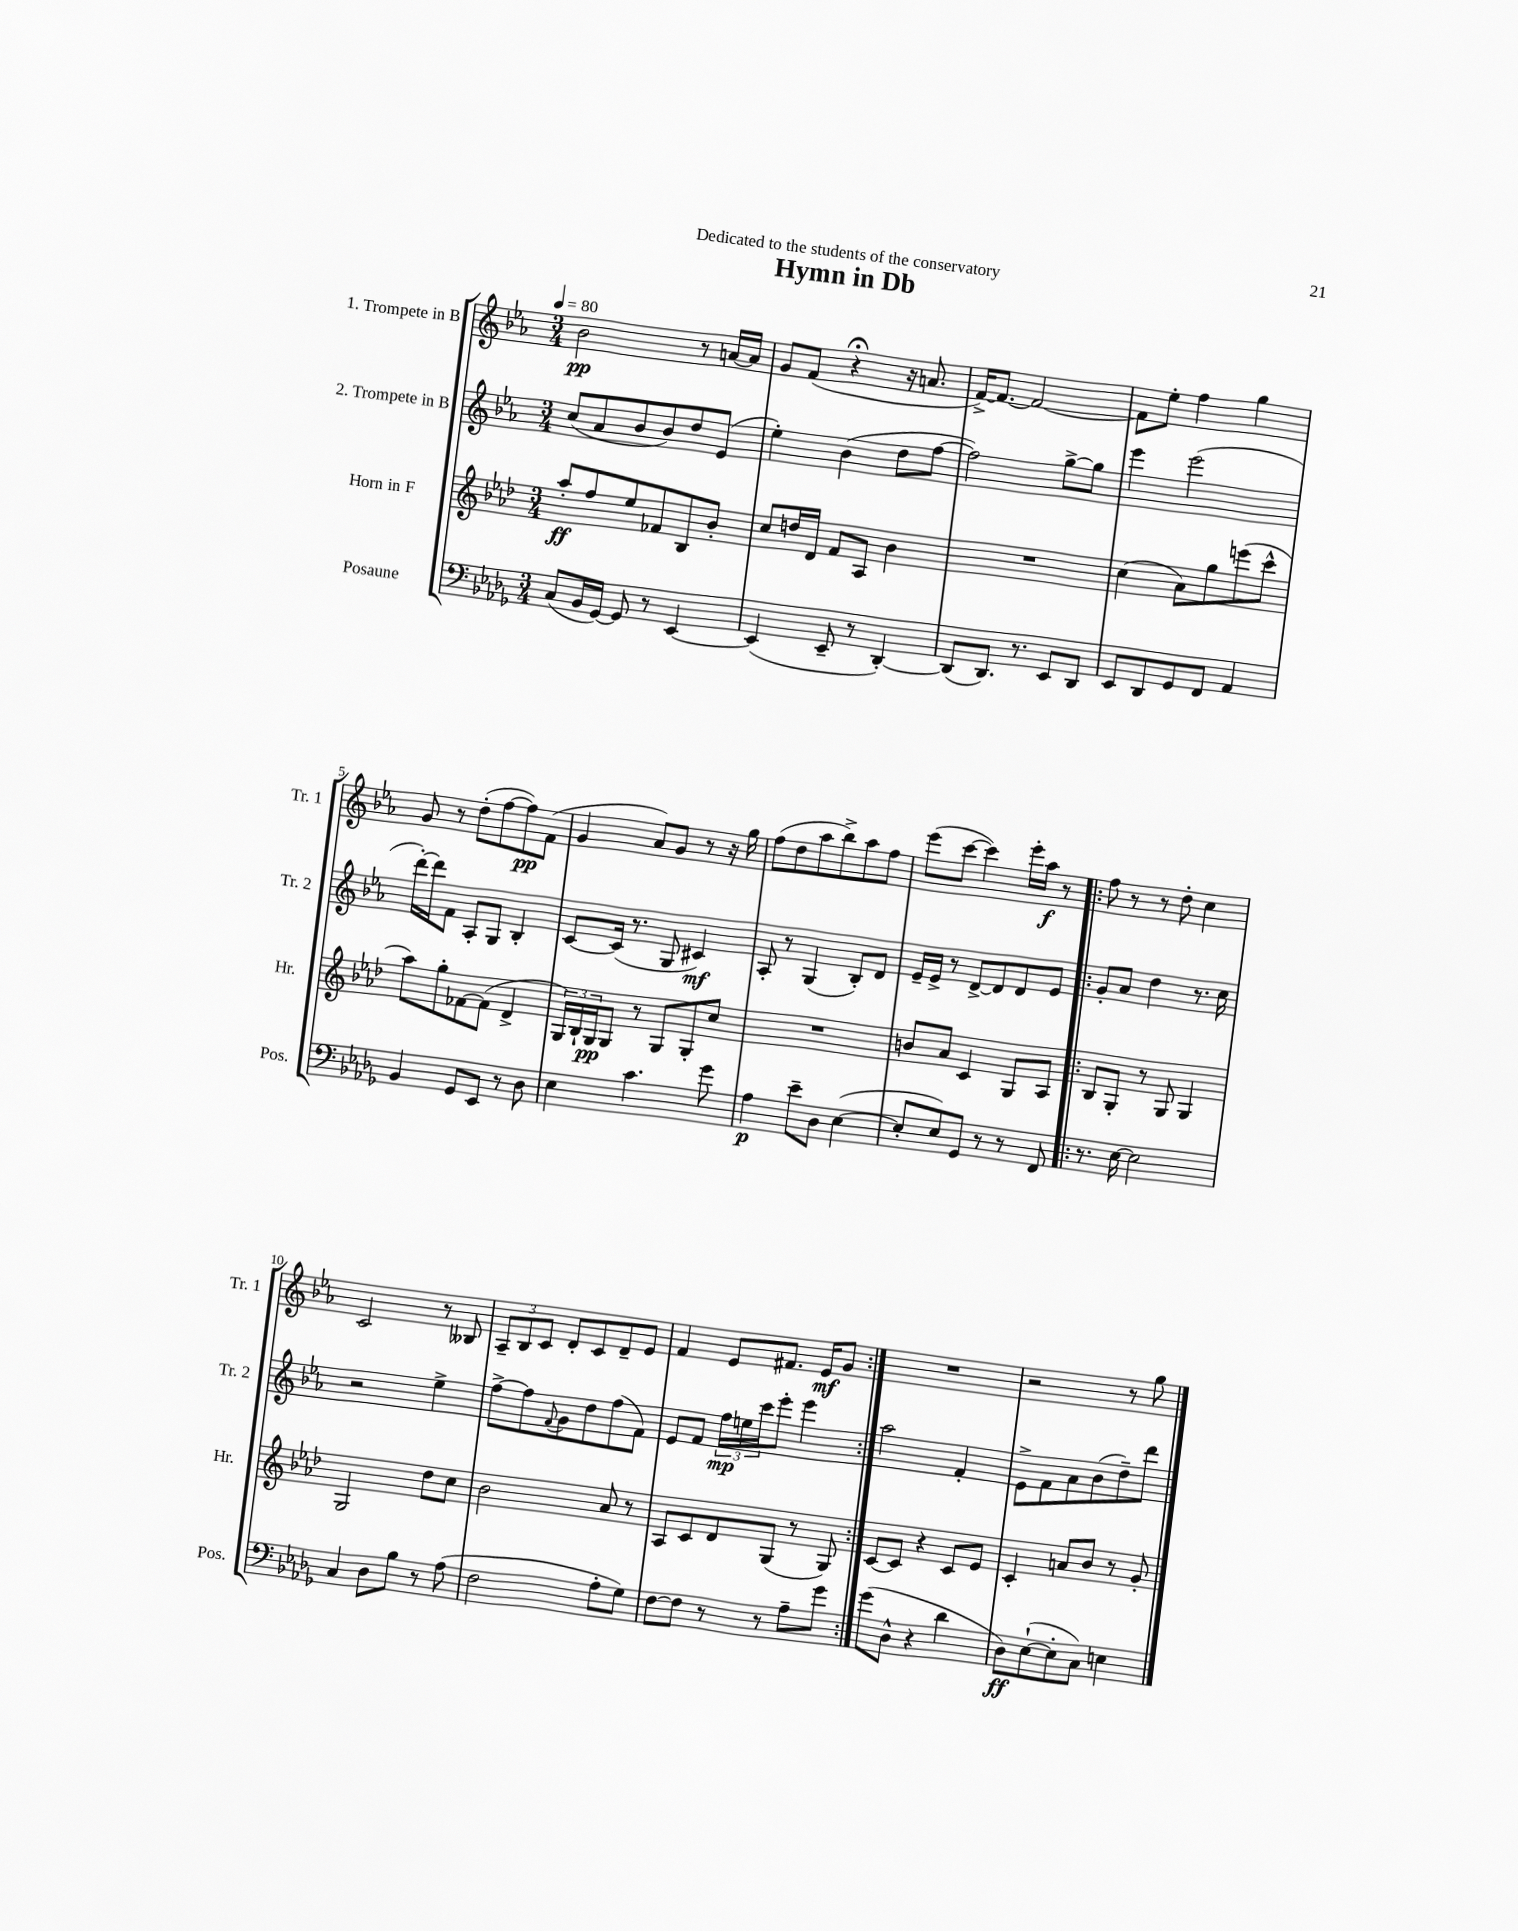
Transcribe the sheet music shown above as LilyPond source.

\header { title = "Hymn in Db" dedication = "Dedicated to the students of the conservatory" }
<<
\new StaffGroup <<
\new Staff = "s0" \with { instrumentName = "1. Trompete in B" shortInstrumentName = "Tr. 1" } {
    \clef treble \key ees \major \numericTimeSignature \time 3/4 \tempo 4 = 80
    bes'2\pp r8 a'16~ a'16 |
    g'8 f'8( r4\fermata r16 a'8. |
    f'16~->) f'8.~ f'2~ |
    f'8 ees''8-. f''4 g''4 |
    g'8 r8 d''8-.( f''8~ f''8\pp) f'8( |
    g'4 aes'8) g'8 r8 r16 g''16 |
    f''8( d''8 aes''8 bes''8->) aes''8 f''8 |
    ees'''8( c'''8~ c'''4) ees'''16-. aes''16\f r8 |
    \repeat volta 2 { f''8 r8 r8 d''8-. c''4 |
    c'2 r8 beses8 |
    \tuplet 3/2 { aes8-- bes8 c'8 } d'8-. c'8 d'8-- ees'8 |
    f'4 ees'8 fis'8. ees'16\mf g'8 | }
    R2. |
    r2 r8 g''8 \bar "|." |
}
\new Staff = "s1" \with { instrumentName = "2. Trompete in B" shortInstrumentName = "Tr. 2" } {
    \clef treble \key ees \major \numericTimeSignature \time 3/4
    c''8( aes'8 bes'8 bes'8) d''8 ees'8( |
    ees''4-.) bes'4( d''8 f''8~ |
    f''2) g''8~-> g''8 |
    ees'''4 ees'''2( |
    d'''16~-.) d'''16 f'8 aes8-. g8 bes4-. |
    c'8~ c'16( r8. g8 cis'4\mf) |
    aes8-. r8 g4( bes8-.) d'8 |
    ees'16-- ees'16-> r8 d'8~-> d'8 d'8 ees'8 |
    \repeat volta 2 { g'8-. aes'8 d''4 r8. c''16 |
    r2 ees''4-> |
    f''8~-> f''8 \appoggiatura { f'8 } g'8 d''8 f''8( f'8) |
    ees'8 f'8 \tuplet 3/2 { f''16\mp e''16 c'''16 } ees'''8-. ees'''4 | }
    aes''2 f'4-. |
    ees'8-> f'8 aes'8 bes'8( d''8--) d'''8 \bar "|." |
}
\new Staff = "s2" \with { instrumentName = "Horn in F" shortInstrumentName = "Hr." } {
    \clef treble \key aes \major \numericTimeSignature \time 3/4
    aes''8-.\ff f''8 ees''8 fes'8 bes8 bes'8-. |
    c''8 d''16 des'16 f'8 aes8 bes'4 |
    R2. |
    c''4( aes'8) g''8 e'''8( c'''8-^ |
    aes''8) g''8-. fes'8~ fes'8( des'4-> |
    \tuplet 3/2 { g16) bes16-! g16\pp } g8 r8 g8 g8-. c''8 |
    R2. |
    b'8 aes'8 c'4 g8 aes8 |
    \repeat volta 2 { bes8 g8-. r8 g8 g4 |
    g2 des''8 c''8 |
    bes'2 aes'8 r8 |
    aes8 c'8 des'8 g8( r8 g8) | }
    c'8~ c'8 r4 c'8 ees'8 |
    c'4-. a'8 bes'8 r8 g'8-. \bar "|." |
}
\new Staff = "s3" \with { instrumentName = "Posaune" shortInstrumentName = "Pos." } {
    \clef bass \key des \major \numericTimeSignature \time 3/4
    c8( bes,16 ges,16~) ges,8 r8 ees,4~ |
    ees,4( ees,8-- r8 des,4~-.) |
    des,8( des,8.) r8. ees,8 des,8 |
    ees,8 des,8 ges,8 f,8 aes,4 |
    bes,4 ges,8 ees,8 r8 des8 |
    ees4 c'4. ges'8 |
    aes4\p ees'8-- des8 ees4~( |
    ees8-. ees8) ges,8 r8 r8 f,8 |
    \repeat volta 2 { r8. ees16~ ees2 |
    c4 des8 bes8 r8 aes8( |
    f2 aes8-. ges8) |
    f8~ f8 r8 r8 aes8-- ges'8 | }
    ges'8( des8-^ r4 des'4 |
    des8\ff) ees8~-!( ees8-. c8) e4 \bar "|." |
}
>>
>>
